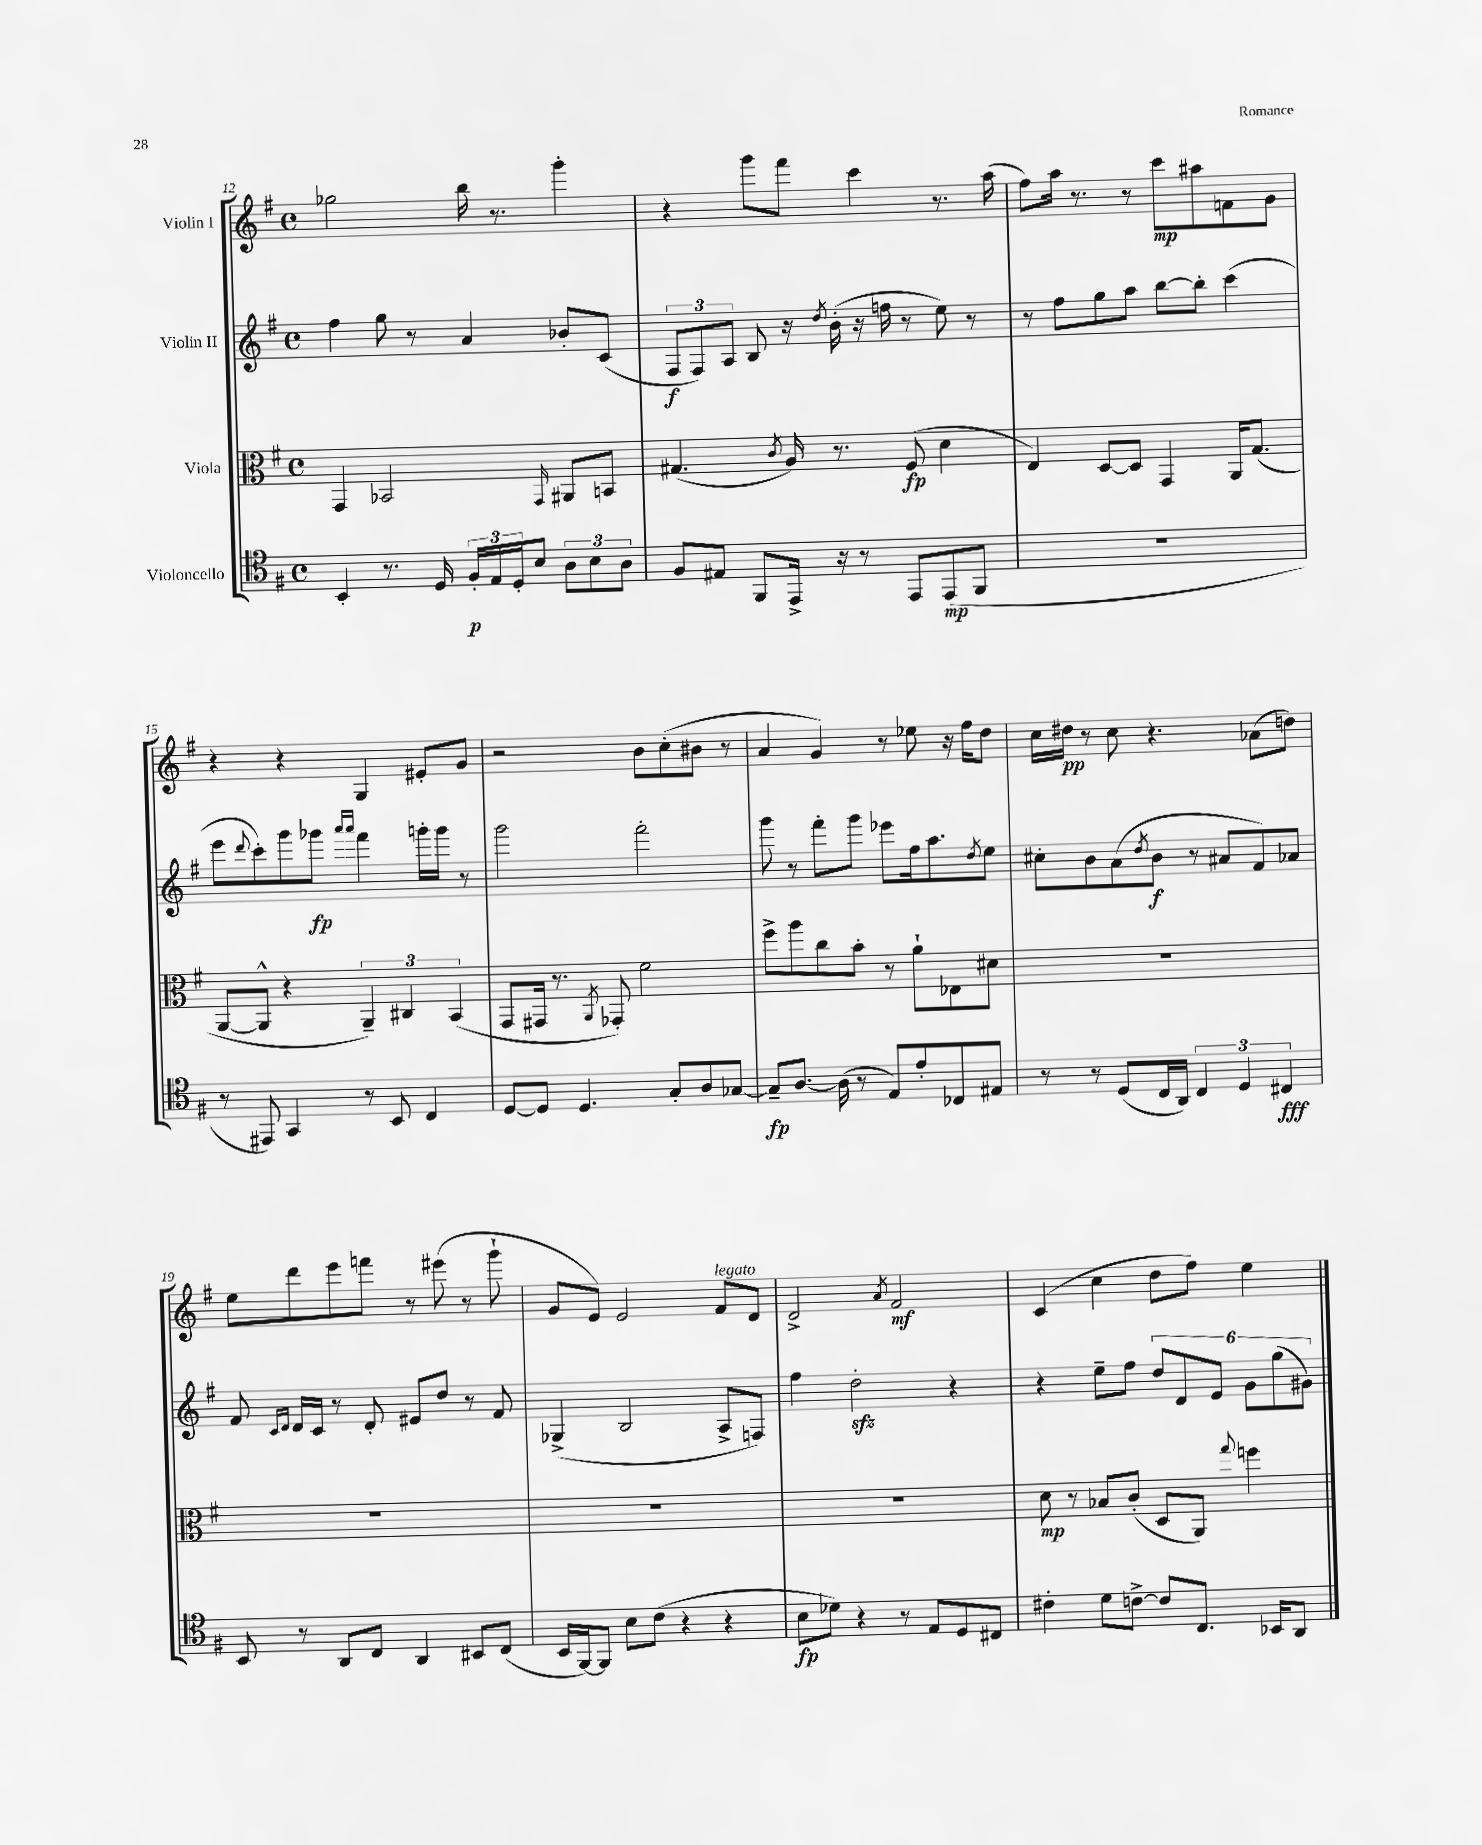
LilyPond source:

<<
\new StaffGroup <<
\new Staff = "s0" \with { instrumentName = "Violin I" } {
    \clef treble \key g \major \defaultTimeSignature \time 4/4
    ges''2 b''16 r8. g'''4-. |
    r4 g'''8 fis'''8 c'''4 r8. a''16( |
    fis''8) a''16 r8. r8 c'''8\mp ais''8 f'8 g'8 |
    r4 r4 g4 eis'8-. g'8 |
    r2 b'8 c''8-.( bis'8 r8 |
    a'4 g'4) r8 ees''8 r16 fis''16 d''8 |
    c''16 dis''16\pp r8 c''8 r4. aes'8( d''8) |
    e''8 d'''8 e'''8 f'''8 r8 eis'''8( r8 g'''8-! |
    g'8 e'8) e'2 fis'8^\markup { \italic "legato" } d'8 |
    d'2-> \acciaccatura { a'8 } fis'2\mf |
    c'4( c''4 d''8 fis''8) e''4 \bar "|." |
}
\new Staff = "s1" \with { instrumentName = "Violin II" } {
    \clef treble \key g \major \defaultTimeSignature \time 4/4
    fis''4 g''8 r8 a'4 bes'8-. c'8( |
    \tuplet 3/2 { fis8\f fis8) a8 } b8 r16 \acciaccatura { d''8 } b'16-.( r16 f''16 r8 e''8) r8 |
    r8 fis''8 g''8 a''8 b''8~ b''8-. c'''4( |
    e'''8 \appoggiatura { d'''8 } c'''8-.) g'''8 ges'''8\fp \grace { a'''16 a'''16 } fis'''4 g'''16-. g'''16 r8 |
    g'''2 fis'''2-. |
    g'''8 r8 fis'''8-. g'''8 ees'''8 fis''16 a''8. \acciaccatura { d''8 } e''8 |
    cis''8-. b'8 a'8( \acciaccatura { d''8 } b'8\f r8 ais'8 fis'8) aes'8 |
    fis'8 \grace { c'16 d'16 } d'16 c'16 r8 d'8-. eis'8 d''8 r8 fis'8 |
    ges4->( b2 a8-> f8) |
    fis''4 d''2-.\sfz r4 |
    r4 e''8-- fis''8 \tuplet 6/4 { d''8 d'8 e'8 g'8 g''8( gis'8) } \bar "|." |
}
\new Staff = "s2" \with { instrumentName = "Viola" } {
    \clef alto \key g \major \defaultTimeSignature \time 4/4
    g,4 bes,2 \grace { g,16 } ais,8 b,8 |
    gis4.( \acciaccatura { c'8 } a16) r8. fis8\fp( d'4 |
    e4) d8~ d8 g,4 a,16 g8.( |
    a,8~ a,8-^ r4 \tuplet 3/2 { a,4--) cis4 b,4( } |
    g,8 gis,16 r8. \acciaccatura { a,8 } ges,8-.) fis'2 |
    fis''8-> a''8 c''8 b'8-. r8 a'8-! ees8 dis'8 |
    R1 |
    R1 |
    R1 |
    R1 |
    d'8\mp r8 bes8 c'8-.( d8 a,8) \appoggiatura { g''8 } f''4 \bar "|." |
}
\new Staff = "s3" \with { instrumentName = "Violoncello" } {
    \clef tenor \key g \major \defaultTimeSignature \time 4/4
    b,4-. r8. d16 \tuplet 3/2 { fis16-.\p e16 d16-. } b8 \tuplet 3/2 { a8 b8 a8 } |
    fis8 eis8 fis,8 e,16-> r16 r8 e,8 e,8\mp( fis,8 |
    R1 |
    r8 eis,8) g,4 r8 b,8 c4 |
    d8~ d8 d4. g8-. a8 ges8~ |
    ges8--\fp a8.~ a16( r8 e8) e'8-. ces8 eis8 |
    r8 r8 d8( c16 a,16) \tuplet 3/2 { c4 d4 cis4\fff } |
    b,8 r8 a,8 c8 a,4 bis,8 c8( |
    b,16 fis,16~) fis,8 b8 c'8( r4 r4 |
    b8\fp des'8) r4 r8 e8 d8 cis8 |
    cis'4-. d'8 c'8~-> c'8 c8. bes,16 a,8 \bar "|." |
}
>>
>>
\layout { \context { \Score currentBarNumber = #12 } }
